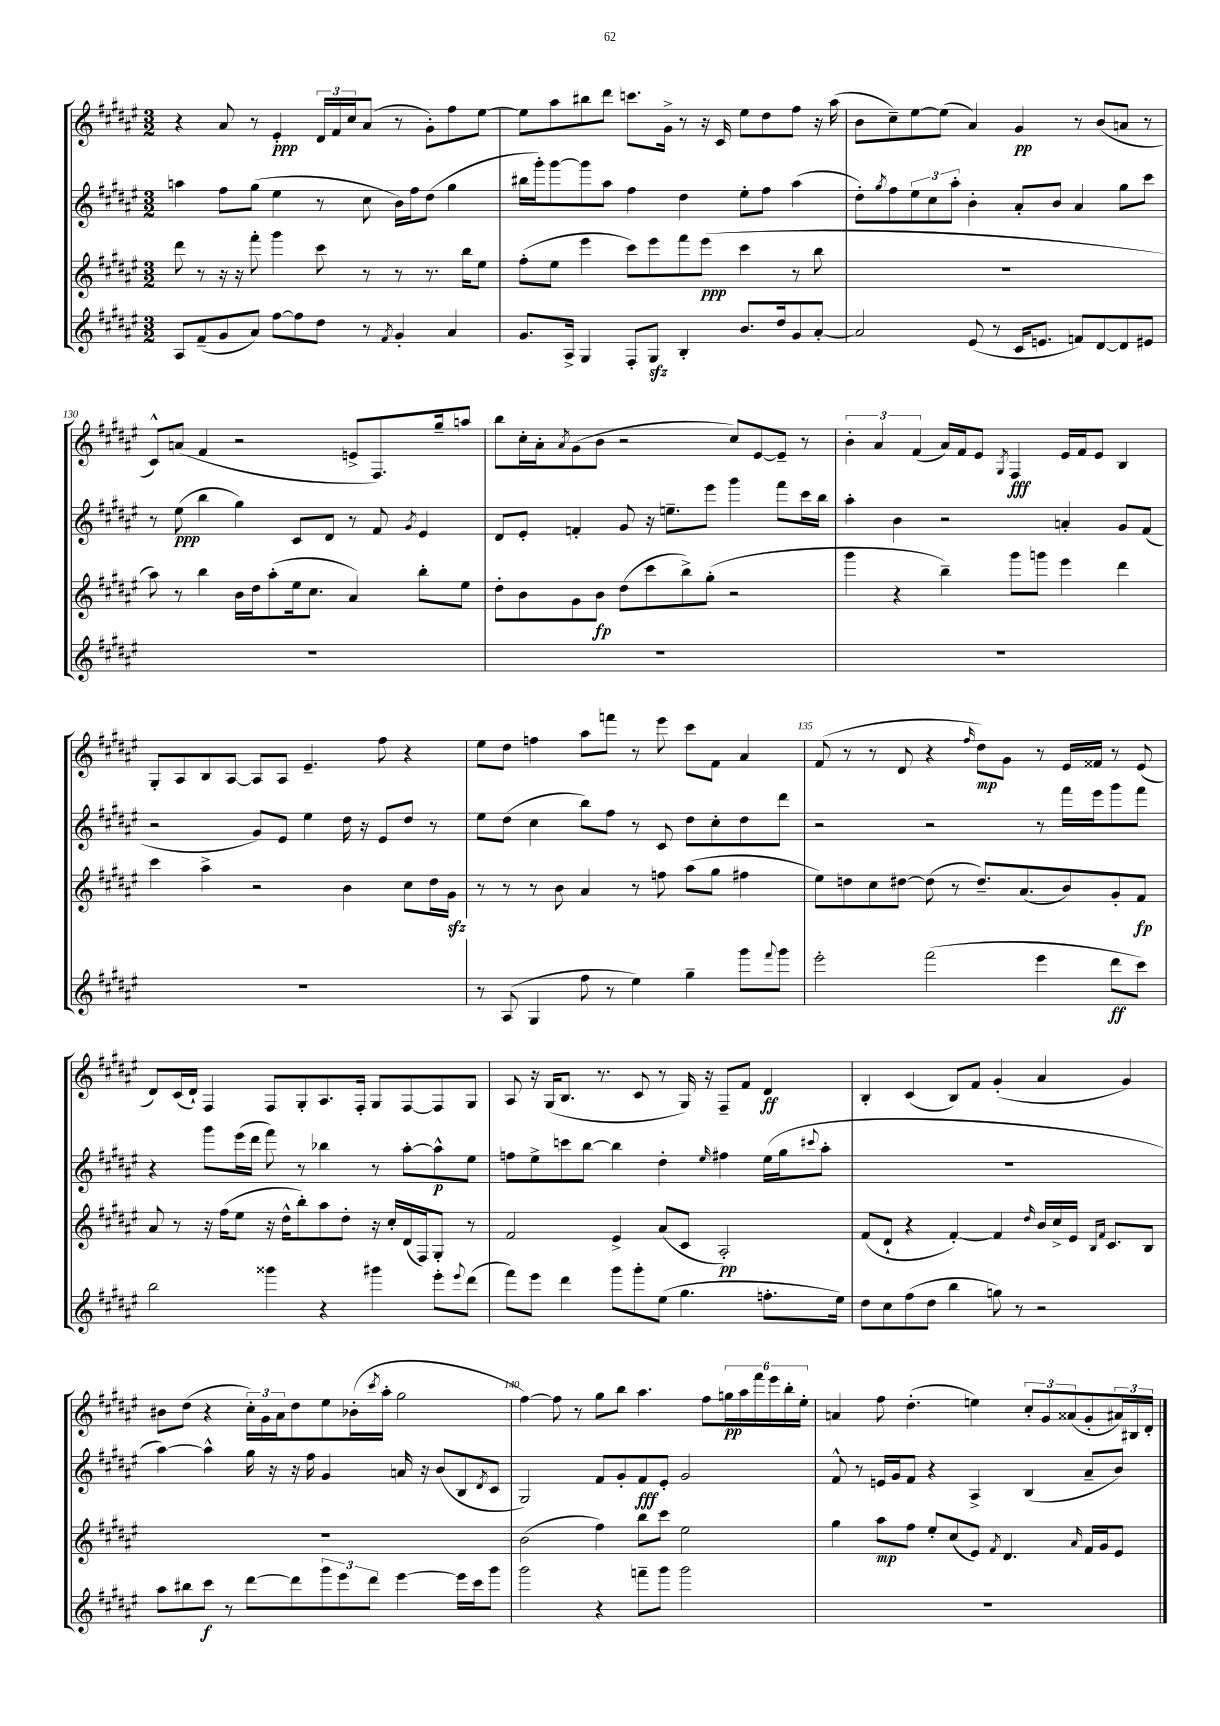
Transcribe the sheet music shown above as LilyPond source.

<<
\new StaffGroup <<
\new Staff = "s0" {
    \clef treble \key fis \major \numericTimeSignature \time 3/2
    r4 ais'8 r8 eis'4-.\ppp \tuplet 3/2 { dis'16 fis'16 cis''16 } ais'8( r8 gis'8-.) fis''8 eis''8~ |
    eis''8 ais''8 bis''8 dis'''8 c'''8. gis'16-> r8 r16 cis'16 eis''8 dis''8 fis''8 r16 ais''16( |
    b'8 cis''8--) eis''8~ eis''8( ais'4) gis'4\pp r8 b'8( a'8 r8 |
    cis'8-^) a'8( fis'4 r2 e'8-> fis8.) gis''16-- a''8 |
    b''8 cis''16-. ais'16-. \acciaccatura { ais'8 } gis'8( b'8 r2 cis''8) eis'8~ eis'8-- r8 |
    \tuplet 3/2 { b'4-. ais'4 fis'4( } ais'16) fis'16 eis'8 \acciaccatura { gis8 } fis4\fff eis'16 fis'16 eis'8 b4 |
    gis8-. ais8 b8 ais8~ ais8 ais8 eis'4.-- fis''8 r4 |
    eis''8 dis''8 f''4 ais''8 f'''8 r8 eis'''8 cis'''8 fis'8 ais'4 |
    fis'8( r8 r8 dis'8 r4 \grace { fis''16 } dis''8\mp) gis'8 r8 eis'16 fisis'16 r8 eis'8( |
    dis'8) cis'16( dis'16-!) fis4 fis8 gis8-. ais8. fis16-. gis8 fis8~ fis8 gis8 |
    ais8 r16 gis16( b8. r8. cis'8 r8 gis16) r16 fis8-- fis'8 dis'4\ff |
    b4-. cis'4( b8) fis'8 gis'4-.( ais'4 gis'4) |
    bis'8 dis''8( r4 \tuplet 3/2 { cis''16-.) gis'16 ais'16 } dis''8 eis''8 bes'16-.( \acciaccatura { cis'''8 } ais''16-. gis''2 |
    fis''4~) fis''8 r8 gis''8 b''8 ais''4. fis''8 \tuplet 6/4 { g''16\pp ais''16 fis'''16 eis'''16 b''16-. eis''16-. } |
    a'4 fis''8 dis''4.-.( e''4) \tuplet 3/2 { cis''8-. gis'8 aisis'8( } gis'8-. \tuplet 3/2 { ais'16) bis16 dis'16-. } \bar "|." |
}
\new Staff = "s1" {
    \clef treble \key fis \major \numericTimeSignature \time 3/2
    a''4 fis''8 gis''8( eis''4 r8 cis''8 b'16) fis''16 dis''8( gis''4 |
    bis''16 gis'''16-.) gis'''8~ gis'''8 ais''8 fis''4 dis''4 eis''8-. fis''8 ais''4( |
    dis''8-.) \acciaccatura { gis''8 } fis''8 \tuplet 3/2 { eis''8 cis''8 ais''8-. } b'4-. ais'8-. b'8 ais'4 gis''8 cis'''8 |
    r8 eis''8\ppp( b''4 gis''4) cis'8 dis'8 r8 fis'8 \acciaccatura { gis'8 } eis'4 |
    dis'8 eis'8-. f'4-. gis'8 r16 e''8.-- eis'''8 gis'''4 fis'''8 cis'''16 b''16 |
    ais''4-. b'4 r2 a'4-. gis'8 fis'8( |
    r2 gis'8) eis'8 eis''4 dis''16 r16 eis'8 dis''8 r8 |
    eis''8 dis''8( cis''4 b''8) fis''8 r8 cis'8 dis''8 cis''8-. dis''8 dis'''8 |
    r2 r2 r8 fis'''16 eis'''16 gis'''8 fis'''8 |
    r4 gis'''8 eis'''16( dis'''16 fis'''8) r8 bes''4 r8 ais''8~-. ais''8-^\p eis''8 |
    f''8 eis''8-> c'''8 b''8~ b''4 dis''4-. \grace { eis''16 } fis''4 eis''16( gis''16 \appoggiatura { cis'''8 } ais''8-. |
    R1. |
    ais''4~) ais''4-^ gis''16 r16 r16 fis''16 gis'4 a'16 r16 b'8( b8 \acciaccatura { dis'8 } cis'8 |
    gis2) fis'8 gis'8-. fis'8\fff eis'8-. gis'2 |
    fis'8-^ r8 e'16 gis'16 fis'8 r4 ais4-> b4( ais'8-- b'8) \bar "|." |
}
\new Staff = "s2" {
    \clef treble \key fis \major \numericTimeSignature \time 3/2
    dis'''8 r8 r16 r16 fis'''8-. gis'''4 cis'''8 r8 r8 r8. b''16 eis''8 |
    fis''8-.( eis''8 eis'''4 cis'''8) eis'''8 fis'''8 eis'''8\ppp( cis'''4 r8 b''8 |
    R1. |
    ais''8) r8 b''4 b'16 dis''16 ais''8-.( eis''16 cis''8. ais'4) b''8-. eis''8 |
    dis''8-. b'8 gis'8 b'8\fp dis''8( cis'''8 b''8->) gis''8-.( r2 |
    gis'''4 r4 b''4--) gis'''8 g'''8 eis'''4 dis'''4 |
    cis'''4 ais''4-> r2 b'4 cis''8 dis''16 gis'16\sfz |
    r8 r8 r8 b'8 ais'4 r8 f''8 ais''8( gis''8 fis''4 |
    eis''8) d''8 cis''8 dis''8~ dis''8( r8 dis''8.--) ais'8.( b'8) gis'8-. fis'8\fp |
    ais'8 r8 r16 fis''16( eis''8 r16 dis''16-^ b''8-.) ais''8 dis''8-. r16 cis''16-. dis'16( fis16) gis8-. r8 |
    fis'2 eis'4-> ais'8( cis'8 ais2-.\pp) |
    fis'8( dis'8-! r4 fis'4~-.) fis'4 \grace { dis''16 } b'16 cis''16-> eis'16 \grace { b16 fis'16 } cis'8. b8 |
    R1. |
    b'2( fis''4) b''8 cis'''8 eis''2 |
    gis''4 ais''8\mp fis''8 eis''8-. cis''8( eis'8) \acciaccatura { fis'8 } dis'4. \grace { ais'16 } fis'16 gis'16 eis'8 \bar "|." |
}
\new Staff = "s3" {
    \clef treble \key fis \major \numericTimeSignature \time 3/2
    ais8 fis'8--( gis'8 ais'8) fis''8~ fis''8 dis''8 r8 \acciaccatura { fis'8 } gis'4-. ais'4 |
    gis'8. ais16-> gis4 fis8-. gis8\sfz b4-. b'8. dis''16 gis'8 ais'8~-. |
    ais'2 eis'8( r8 cis'16 e'8. f'8) dis'8~ dis'8 eis'8 |
    R1. |
    R1. |
    R1. |
    R1. |
    r8 ais8( gis4 fis''8 r8 eis''4) gis''4-- gis'''8 \appoggiatura { fis'''8 } gis'''8 |
    eis'''2-. fis'''2( eis'''4 dis'''8\ff cis'''8) |
    b''2 gisis'''4 r4 gis'''4 eis'''8-. \appoggiatura { eis'''8 } dis'''8( |
    fis'''8) eis'''8 dis'''4 gis'''8 gis'''8-. eis''8( gis''4. f''8.-. eis''16) |
    dis''8 cis''8 fis''8( dis''8 b''4 g''8) r8 r2 |
    ais''8 bis''8 cis'''8\f r8 dis'''8~ dis'''8 \tuplet 3/2 { gis'''8 eis'''8 dis'''8 } eis'''4~ eis'''16 cis'''16 gis'''8 |
    gis'''2 r4 f'''8-- gis'''8 gis'''2 |
    R1. \bar "|." |
}
>>
>>
\layout { \context { \Score currentBarNumber = #127 \override BarNumber.break-visibility = ##(#f #t #t) barNumberVisibility = #(every-nth-bar-number-visible 5) } }
